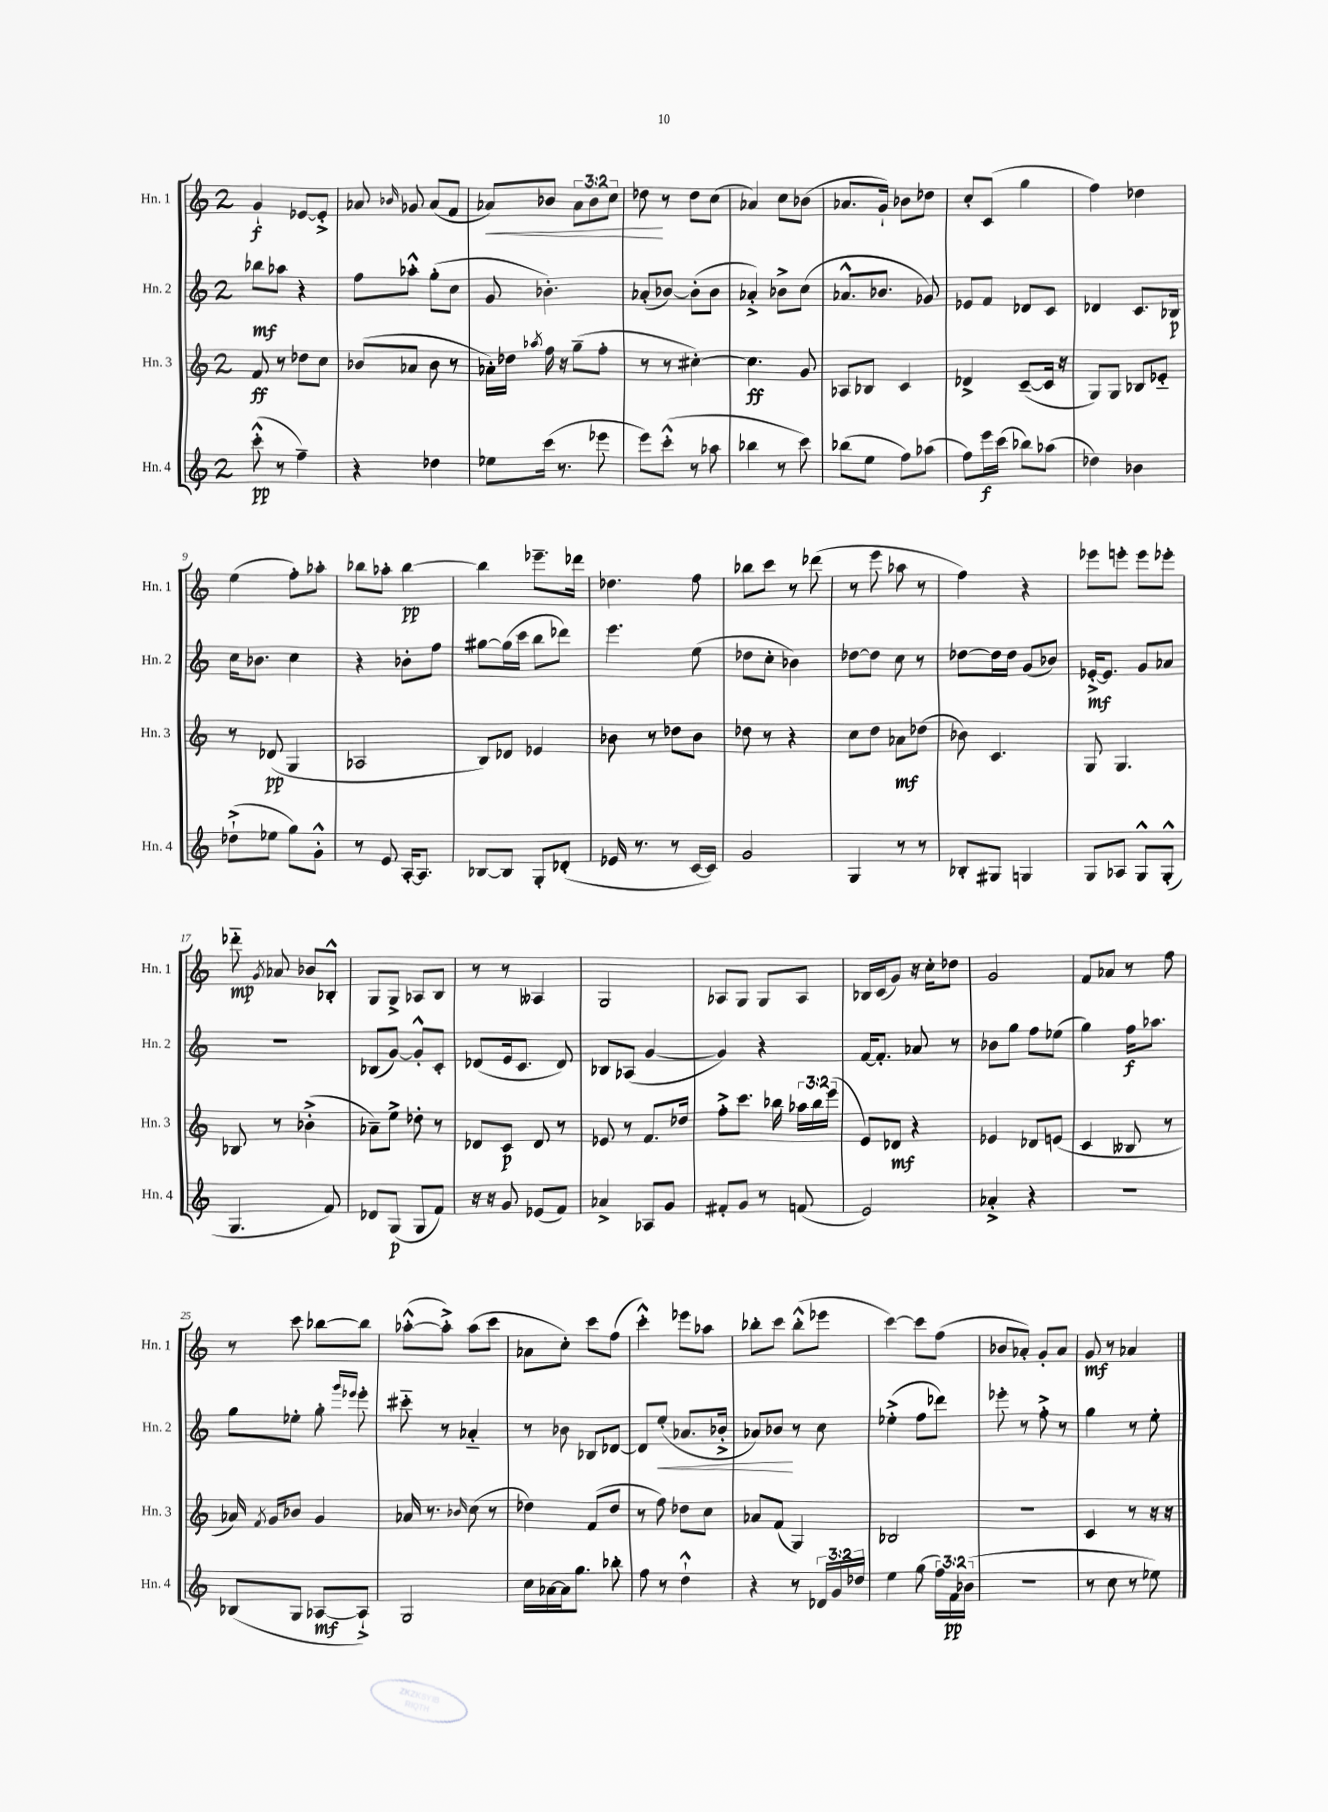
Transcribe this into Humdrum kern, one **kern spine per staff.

**kern	**kern	**kern	**kern
*staff4	*staff3	*staff2	*staff1
*clefG2	*clefG2	*clefG2	*clefG2
*k[]	*k[]	*k[]	*k[]
*M2/4	*M2/4	*M2/4	*M2/4
(8ccc'^^\	8f/	8bb-\L	4g`/
8r	8r	8aa-\J	.
4ff~\)	8dd-\L	4r	[8e-/L
.	8cc\J	.	8e-'^/]J
=	=	=	=
4r	(8b-/L	8ff\L	8a-/
.	.	.	16qqb-/
.	8a-/J	8aa-'^^\J	8g-/
4dd-\	8b-\	(8gg'\L	(8a-/L
.	8r	8cc\J	8f/J
=	=	=	=
8ee-\L	16a-'\LL)	8g/	8a-/L)
.	16dd-\JJ	.	.
.	8qaa-/	.	.
(16ccc\Jk	16ff\	4.b-'\)	8b-/J
8.r	16r	.	.
.	(8gg~\L	.	12a-\L
.	.	.	12b-\
8eee-\	8ff'\J	.	.
.	.	.	12cc\J
=	=	=	=
8eee\L)	8r	(8a-'/L	8dd-\
(8ccc'^^\J	8r	[8b-/J)	8r
8r	[4cc#'\)	(8b-'\]L	8dd-\L
8aa-\	.	8b-\J	(8cc\J
=	=	=	=
4bb-\	4.cc#\]	4a-'^/)	4a-/)
8r	.	8b-^\L	8cc\L
8ccc\)	8g/	(8cc\J	(8b-\J
=	=	=	=
(8bb-\L	8A-/L	8.a-^^/L	8.a-/L
8ee\J	8B-/J	.	.
.	.	8.b-/J	16g`/Jk)
8ff\L)	4c/	.	8b-\L
(8aa-\J	.	8g-/)	8dd-\J
=	=	=	=
8ff\L)	4d-^/	8e-/L	8cc'/L
16eee\L	.	8f/J	(8c/J
(16ccc\JJ	.	.	.
8bb-\L)	([8c~/L	8d-/L	4gg\
(8aa-\J	16c/]Jk	8c/J	.
.	16r	.	.
=	=	=	=
4dd-\)	8G/L)	4d-/	4ff\)
.	8G/J	.	.
4b-\	8B-/L	8.c/L	4dd-\
.	8e-'~/J	.	.
.	.	16B-/Jk	.
=	=	=	=
(8dd-`^\L	8r	16cc\LK	(4ee\
.	.	8.b-\J	.
8ee-\J	(8d-/	.	.
8gg\L)	4G/	4cc\	8ff'\L)
8g'^^\J	.	.	8aa-'\J
=	=	=	=
8r	2A-/	4r	8bb-\L
8e/	.	.	8aa-'\J
[16A'/LK	.	8b-'\L	[4bb-\
8.A/]J	.	.	.
.	.	8ff\J	.
=	=	=	=
[8B-/L	8B/L)	[8gg#\L	4bb-\]
8B-/]J	8d-/J	(16gg#\]L	.
.	.	16ccc\JJ	.
8G'/L	4e-/	8bb\L	8.eee-~\L
(8d-'/J	.	8ddd-\J)	.
.	.	.	16ddd-\Jk
=	=	=	=
16e-/	8b-\	4.eee\	4.dd-\
8.r	.	.	.
.	8r	.	.
8r	8dd-\L	.	.
[16c/LL	8b-\J	(8ee\	8ff\
16c/]JJ)	.	.	.
=	=	=	=
2g/	8dd-\	8dd-\L	8bb-\L
.	8r	8cc'\J	8ccc\J
.	4r	4b-\)	8r
.	.	.	(8ddd-\
=	=	=	=
4G/	8cc\L	[8dd-\L	8r
.	8dd\J	8dd-\]J	8eee\
8r	8a-\L	8cc\	8aa-\
8r	(8dd-\J	8r	8r
=	=	=	=
8B-'/L	8b-\)	[8dd-\L	4ff\)
8G#/J	4.c/	16dd-\]L	.
.	.	16dd-\JJ	.
4G/	.	(8g/L	4r
.	.	8b-/J)	.
=	=	=	=
8G/L	8G/	[16e-'^/LK	8eee-\L
.	.	8.e-/]J	.
8A-/J	4.G/	.	8eee'\J
8G^^/L	.	8g/L	8eee\L
(8G'^^/J	.	8a-/J	8eee-'\J
=	=	=	=
4.G/	8B-/	2r	8ddd-'~\
.	.	.	8qg/
.	8r	.	8a-/
.	(4b-'^\	.	8b-/L
8f/)	.	.	8B-'^^/J
=	=	=	=
8d-/L	8a-~\L)	(8B-/L	8G/L
(8G/J	8ee^\J	[8g/J)	8G^/J
8G/L	8dd-'\	8g'^^/]L	8A-/L
8f/J)	8r	8c'/J	8B/J
=	=	=	=
16r	8d-/L	(8d-/L	8r
16r	.	.	.
8g/	8c/J	16e/k	8r
.	.	8.c/J	.
(8e-/L	8d-/	.	4A--/
8f/J)	8r	8d-/)	.
=	=	=	=
4a-^/	8e-/	8B-/L	2G/
.	8r	(8A-/J	.
8A-/L	8.f/L	[4g/	.
8g/J	.	.	.
.	16dd-/Jk	.	.
=	=	=	=
8f#'/L	8ff'^\L	4g/])	8A-/L
8g/J	8.ccc\J	.	8G/J
8r	.	4r	8G/L
.	16bb-\	.	.
(8f/	24aa-\LL	.	8A-/J
.	24bb-\	.	.
.	(24eee\JJ	.	.
=	=	=	=
2e/)	8e/L)	[16f/LK	16B-/LL
.	.	8.f'/]J	(16c/J
.	8d-/J	.	8g/J)
.	4r	8a-/	16r
.	.	.	16cc'\LK
.	.	8r	8dd-\J
=	=	=	=
4a-'^/	4e-/	8b-\L	2g/
.	.	8gg\J	.
4r	8d-/L	8ff\L	.
.	(8e/J	(8ee-\J	.
=	=	=	=
2r	4c/	4gg\)	8f/L
.	.	.	8a-/J
.	8B--/	16ff\LK	8r
.	.	8.aa-\J	.
.	8r	.	8ff\
=	=	=	=
(8B-/L	16a-/)	8gg\L	8r
.	8qf/	.	.
.	16g/LK	.	.
8G/J	8b-/J	8ee-'\J	8ccc\
[8A-/L	4g/	8gg'\	[8bb-\L
.	.	16qqggg/LL	.
.	.	16qqeee-/JJ	.
8A-`^/]J)	.	8eee-'\	8bb-\]J
=	=	=	=
2G/	16a-/	8ccc#'~\	([8aa-'^^\L
.	8.r	.	.
.	.	8r	8aa-'^\]J)
.	16qqb-/	.	.
.	(8cc\	4a-'~/	(8aa-\L
.	8r	.	8ccc\J
=	=	=	=
16cc\LL	4dd-\)	8r	8a-\L
[16a-\	.	.	.
16a-\]J	.	8b-\	8cc'\J)
8.gg\J	.	.	.
.	(8f/L	8B-/L	8ccc\L
8bb-'\	8dd-/J	[8d-/J	(8ff\J
=	=	=	=
8ff\	8r	8d-/]L	4ccc'^^\)
8r	8ff\)	(8ee'/J	.
4dd`^^\	8dd-\L	8.a-/L	8eee-\L
.	8cc\J	.	8aa-\J
.	.	16b-'^/Jk	.
=	=	=	=
4r	8a-/L	8a-/L)	8bb-'\L
.	(8f/J	8b-/J	8ccc\J
8r	4G/)	8r	(8bb-'^^\L
24d-/LL	.	8cc\	8eee-\J
24g/	.	.	.
24dd-/JJ	.	.	.
=	=	=	=
4ee\	2B-/	(4ee-'^\	[4ccc\)
(8gg\	.	8ff\L	8ccc\]L
24ff\LL)	.	8ddd-\J)	(8ff\J
24f\	.	.	.
(24b-\JJ	.	.	.
=	=	=	=
2r	2r	8eee-'\	8b-/L
.	.	8r	8a-'/J)
.	.	8ff'^\	8g'/L
.	.	8r	8a-/J
=	=	=	=
8r	4c/	4gg\	8g/
8cc\	.	.	8r
8r	8r	8r	4a-/
8ee-\)	16r	8ee'\	.
.	16r	.	.
==	==	==	==
*-	*-	*-	*-
